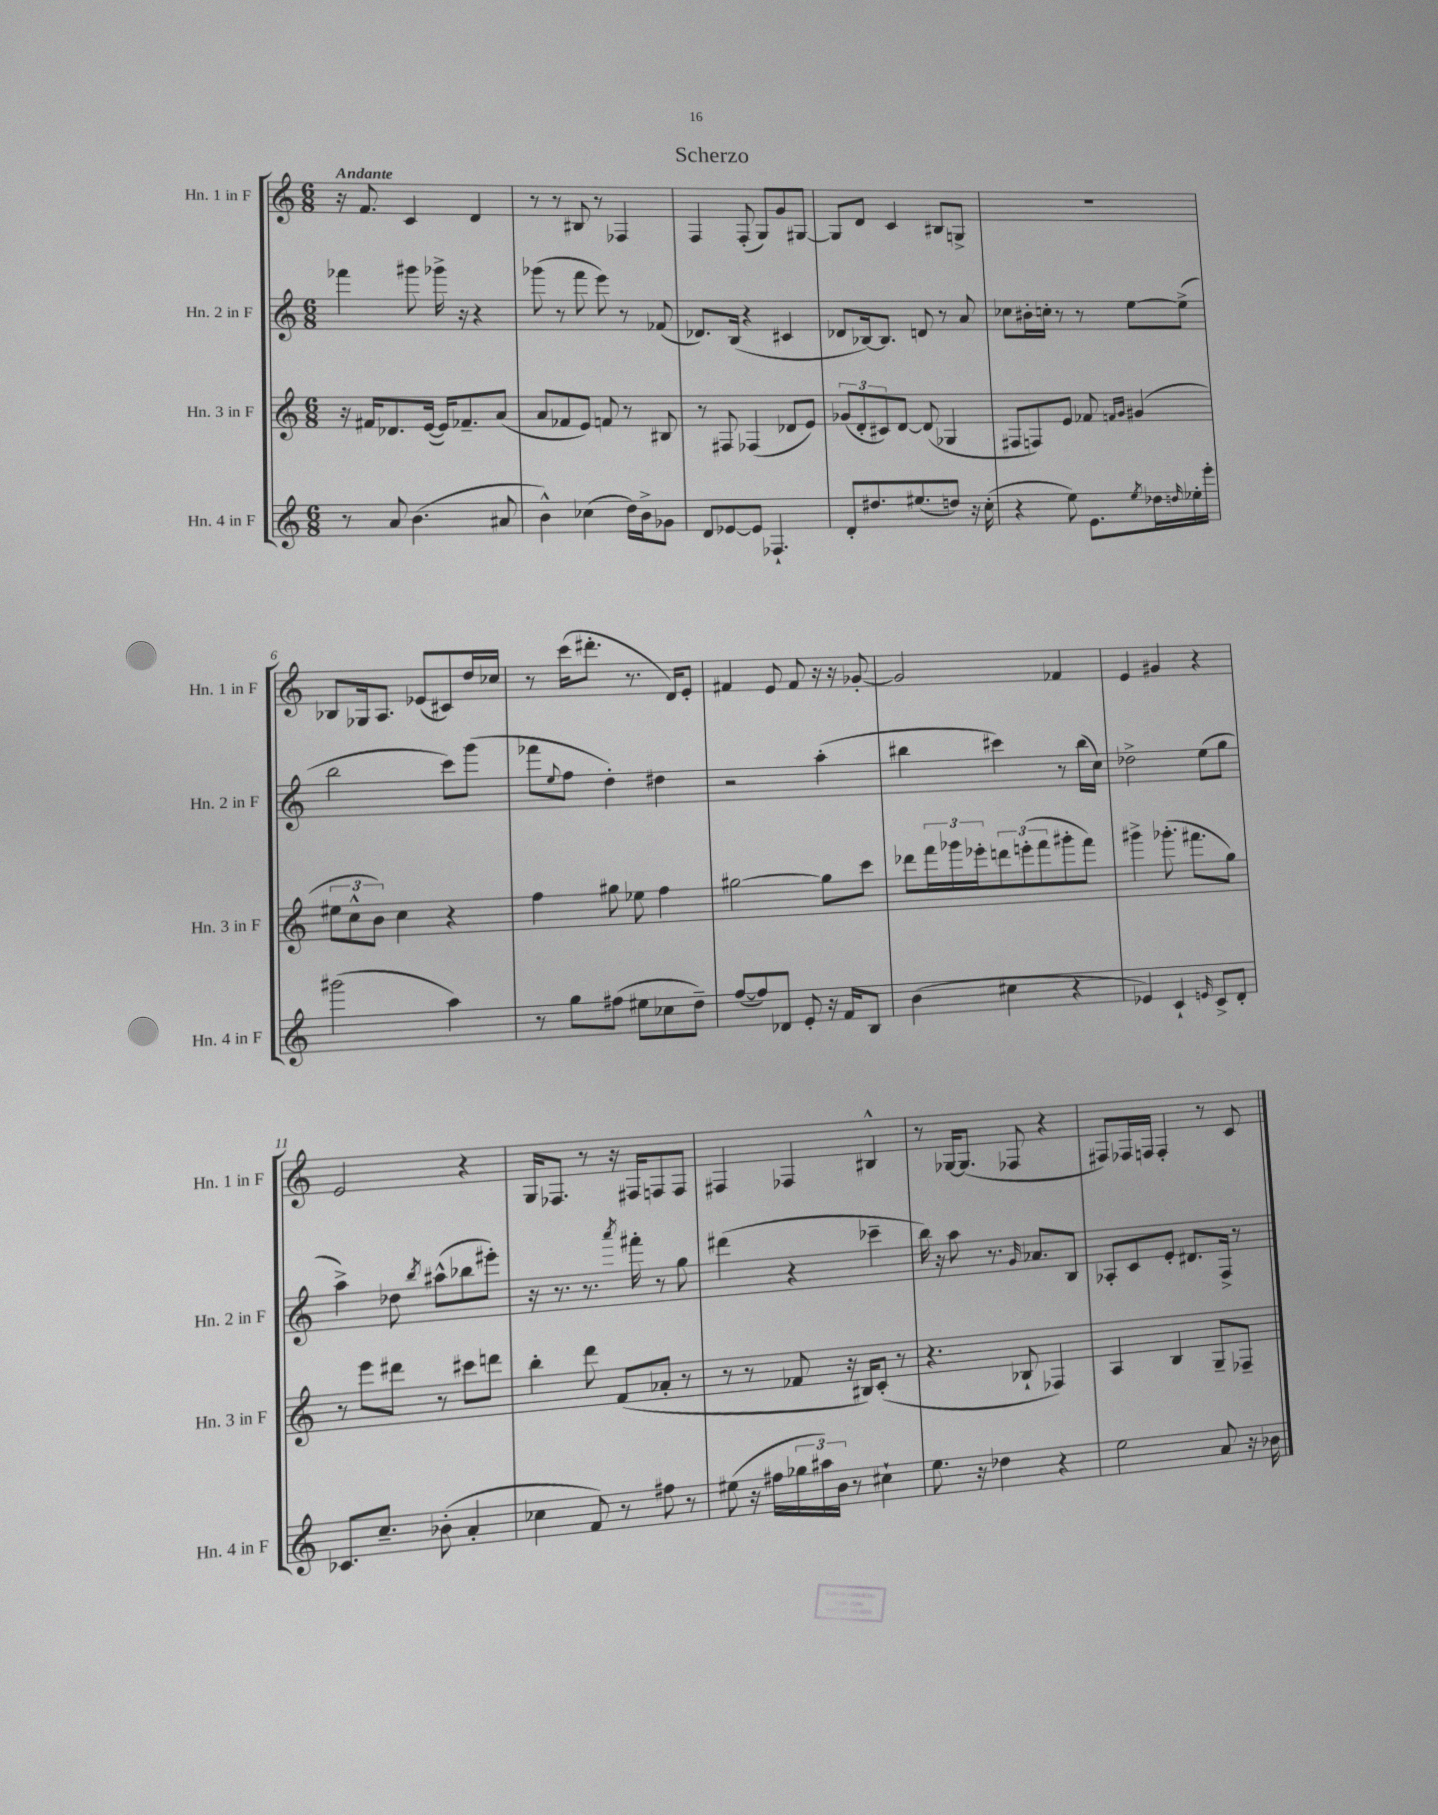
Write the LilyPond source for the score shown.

\header { title = "Scherzo" }
<<
\new StaffGroup <<
\new Staff = "s0" \with { instrumentName = "Hn. 1 in F" shortInstrumentName = "Hn. 1 in F" } {
    \clef treble \key c \major \numericTimeSignature \time 6/8 \tempo "Andante"
    r16 f'8. c'4 d'4 |
    r8 r8 bis8 r8 fes4 |
    f4 f8-.( g8) g'8 gis8~ |
    gis8 d'8 c'4 bis8 g8-> |
    R2. |
    bes8 ges16 a8. ees'8( cis'8) d''16 ces''16 |
    r8 c'''16( dis'''8.-. r8. d'16) e'8-. |
    fis'4 e'8 fis'8 r16 r16 ges'8~-. |
    ges'2 fes'4 |
    e'4 gis'4 r4 |
    e'2 r4 |
    g16 fes8. r8 r16 fis16 f8 f8 |
    fis4 fes4 bis4-^ |
    r8 ges16~ ges8.( fes8 r4 |
    fis8) fes16 f16 f4-. r8 c'8 \bar "|." |
}
\new Staff = "s1" \with { instrumentName = "Hn. 2 in F" shortInstrumentName = "Hn. 2 in F" } {
    \clef treble \key c \major \numericTimeSignature \time 6/8
    fes'''4 gis'''8 ges'''16-> r16 r4 |
    ges'''8( r8 f'''8 e'''8) r8 fes'8( |
    des'8.) b16( r4 cis'4 |
    des'8 bes16~) bes8. d'8 r8 a'8 |
    ces''8 bis'16-. c''16-. r8 r8 e''8~ e''8->( |
    b''2 c'''8) g'''8( |
    fes'''8 \appoggiatura { e''8 } f''8 d''4-.) dis''4 |
    r2 a''4-.( |
    bis''4 cis'''4) r8 bis''16( c''16) |
    des''2-> e''8( g''8 |
    a''4->) des''8 \acciaccatura { b''8 } ais''8-^( bes''8 eis'''8-.) |
    r16 r8. r8. \acciaccatura { a'''8 } fis'''16-. r8 g''8 |
    dis'''4( r4 ces'''4-- |
    b''16) r16 a''8 r8. \grace { g'16 } aes'8. b8 |
    aes8-. c'8 e'8-. dis'8. f16-> r8 \bar "|." |
}
\new Staff = "s2" \with { instrumentName = "Hn. 3 in F" shortInstrumentName = "Hn. 3 in F" } {
    \clef treble \key c \major \numericTimeSignature \time 6/8
    r16 fis'16 des'8. e'16~( e'16) fes'8.-- a'8( |
    a'8 fes'8 e'8) f'8 r8 bis8 |
    r8 fis8 fes4( des'8 e'8) |
    \tuplet 3/2 { ges'8( d'8-. cis'8) } d'8~ d'8( ges4 |
    fis8 f8) e'8 fes'8 \grace { f'16 g'16 } gis'4( |
    \tuplet 3/2 { eis''8 c''8-^ b'8) } c''4 r4 |
    f''4 gis''8 ees''8 f''4 |
    gis''2~ gis''8 c'''8 |
    des'''8 \tuplet 3/2 { f'''16 ges'''16 ees'''16-. } \tuplet 3/2 { d'''8 e'''8-.( f'''8 } gis'''8-. f'''8) |
    gis'''4-> ges'''8.-.( fis'''8. g''8) |
    r8 e'''8 dis'''8 r8 cis'''8 d'''8 |
    b''4-. d'''8 f'8( aes'8-. r8 |
    r8 r8 fes'8 r16 bis16) c'8-.( r8 |
    r4. bes8-! fes4) |
    a4 b4 g8-- fes8-- \bar "|." |
}
\new Staff = "s3" \with { instrumentName = "Hn. 4 in F" shortInstrumentName = "Hn. 4 in F" } {
    \clef treble \key c \major \numericTimeSignature \time 6/8
    r8 a'8 b'4.( ais'8 |
    b'4-^) ces''4( d''16) b'16-> ges'8 |
    d'8 ees'8~ ees'8 fes4.-! |
    d'8-. dis''8. eis''8.( d''8) r16 c''16-.( |
    r4 e''8) e'8. \acciaccatura { e''8 } des''16 \grace { d''16 } ees''16-. e'''16-. |
    gis'''2( a''4) |
    r8 g''8 fis''8( eis''8 ces''8 d''8--) |
    f''8~( f''8) des'8 e'8-. r16 f'16 b8 |
    b'4( cis''4 r4 |
    ees'4) c'4-! \grace { e'16 } c'8-> d'8-. |
    ces'8. c''8.-- bes'8-.( a'4-. |
    ces''4 f'8) r8 fis''8 r8 |
    eis''8( r16 fis''16 \tuplet 3/2 { ges''16 ais''16) b'16 } r8 cis''4-! |
    e''8. r16 des''4 r4 |
    e''2 a'8 r16 bes'16 \bar "|." |
}
>>
>>
